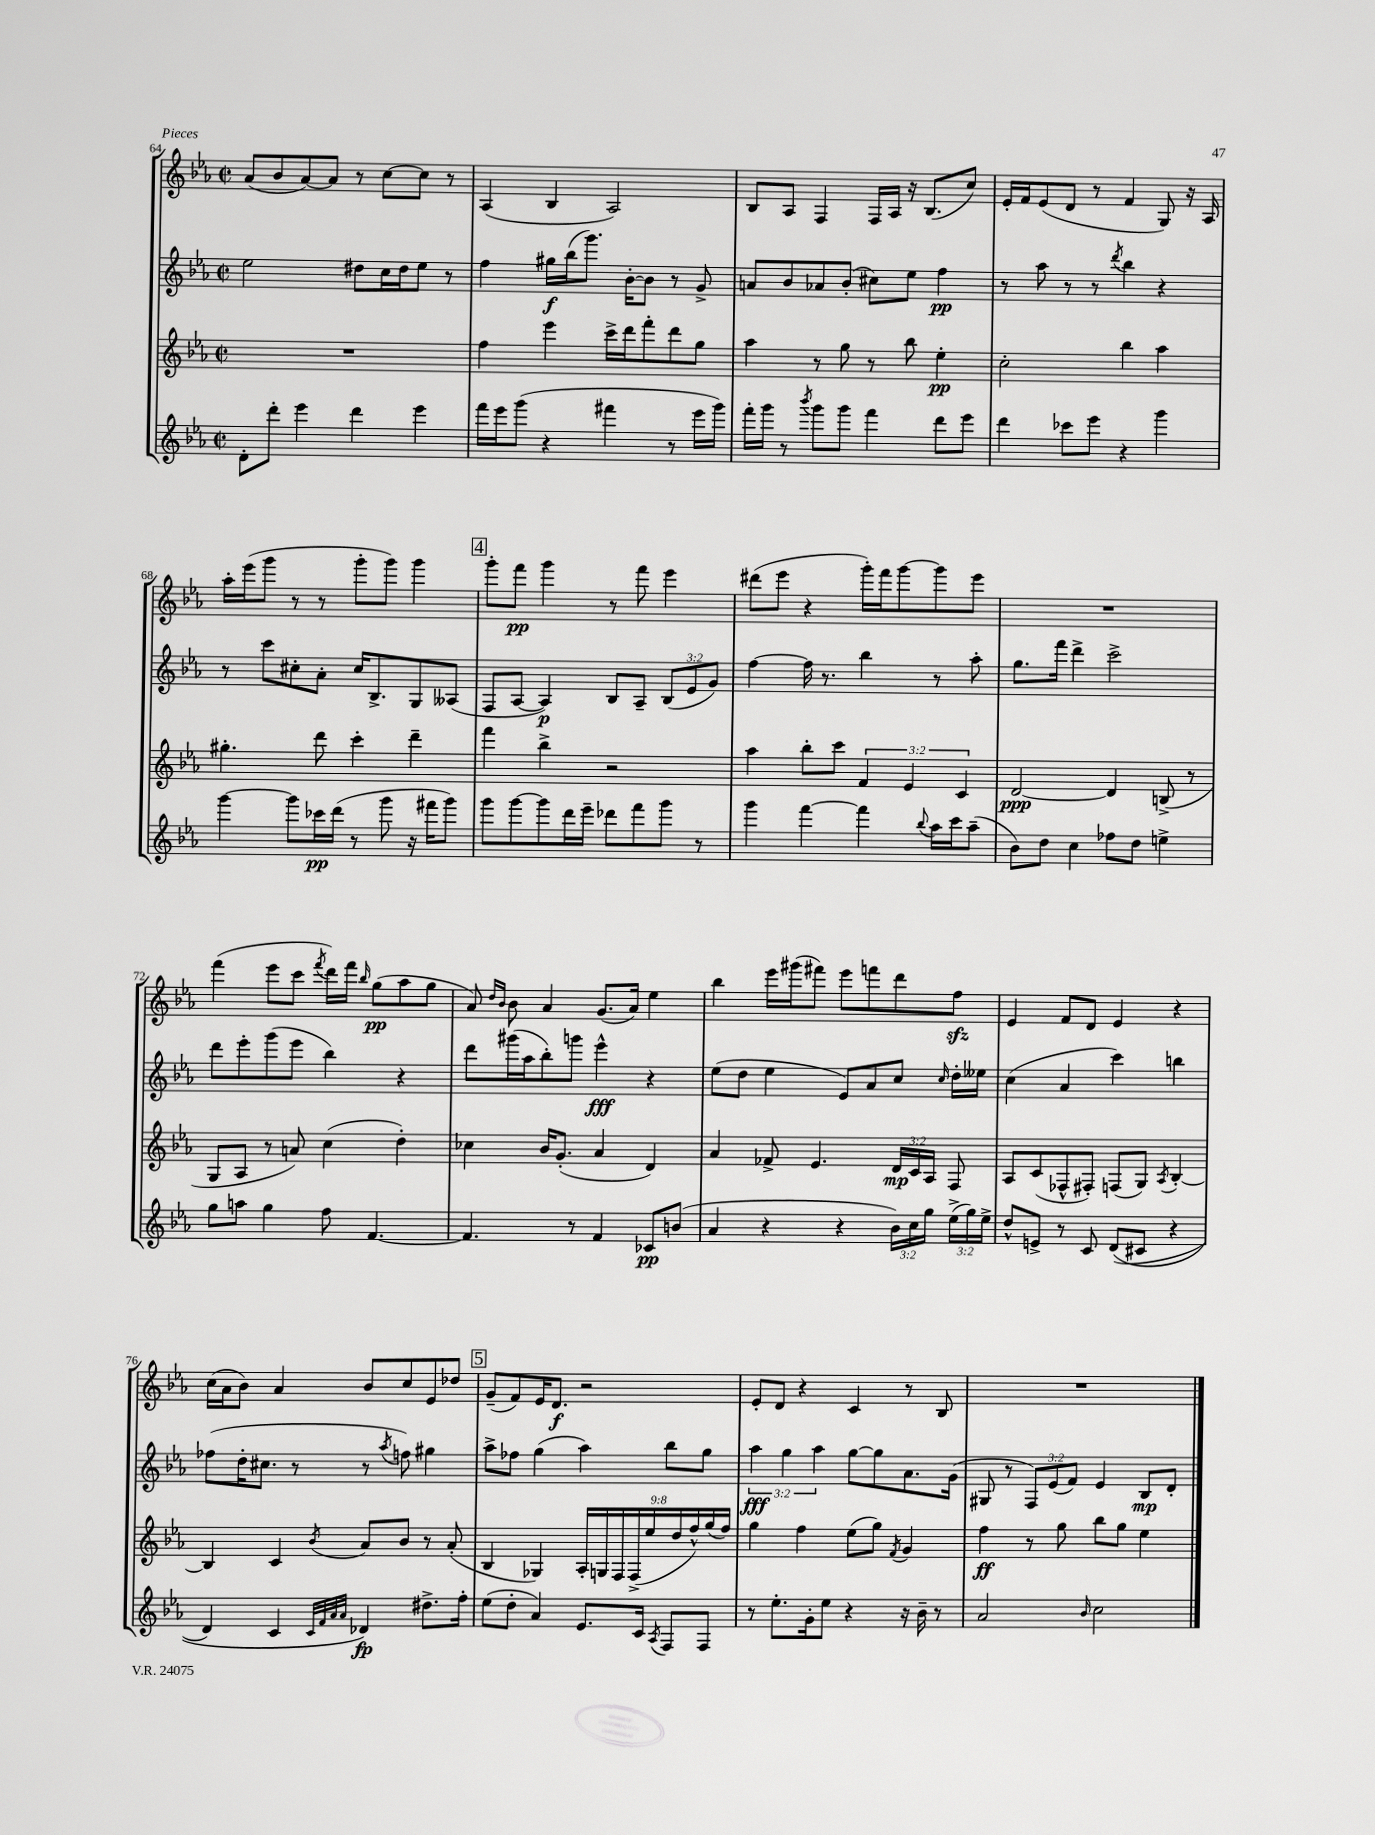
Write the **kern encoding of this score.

**kern	**kern	**kern	**kern
*staff4	*staff3	*staff2	*staff1
*clefG2	*clefG2	*clefG2	*clefG2
*k[b-e-a-]	*k[b-e-a-]	*k[b-e-a-]	*k[b-e-a-]
*M2/2	*M2/2	*M2/2	*M2/2
*met(c|)	*met(c|)	*met(c|)	*met(c|)
8d'	1r	2ee-	(8a-
8ddd'	.	.	8b-
4eee-	.	.	[8a-)
.	.	.	8a-]
4ddd	.	8dd#	8r
.	.	16cc	[8cc
.	.	16dd#	.
4eee-	.	8ee-	8cc]
.	.	8r	8r
=	=	=	=
16fff	4ff	4ff	(4A-
16eee-	.	.	.
(8ggg	.	.	.
4r	4eee-	16gg#	4B-
.	.	(16bb-	.
.	.	8.ggg)	.
4fff#	16ccc^	.	2A-)
.	16ddd	[16b-'	.
.	8fff'	8b-]	.
8r	8ddd	8r	.
16eee-	8gg	8g^	.
16ggg)	.	.	.
=	=	=	=
16fff'	4aa-	8a	8B-
16ggg	.	.	.
8r	.	8b-	8A-
8qbbb-	.	.	.
8ggg	8r	8a-	4F
8ggg	8gg	(8b-'	.
4fff	8r	8cc#)	16F
.	.	.	16A-
.	8bb-	8ee-	16r
.	.	.	(8.B-
8ddd	4ee-'	4ff	.
8eee-	.	.	8cc)
=	=	=	=
4ddd	2cc'	8r	16e-'
.	.	.	16f
.	.	8aa-	(8e-
8ccc-	.	8r	8d
8eee-	.	8r	8r
.	.	8qddd	.
4r	4bb-	4bb-	4f
4ggg	4aa-	4r	8G)
.	.	.	16r
.	.	.	16A-
=	=	=	=
[4ggg	4.gg#'	8r	16aa-'
.	.	.	(16eee-
.	.	8ccc	8ggg
8ggg]	.	8cc#'	8r
16ccc-	8ddd	8a-'	8r
(16ddd	.	.	.
8r	4ccc'	16cc#	8ggg'
.	.	8.B-^	.
8ggg	.	.	8ggg)
16r	4ddd~	8G	4ggg
16fff#	.	.	.
8ggg)	.	(8A--	.
=	=	=	=
8ggg	4fff	8F	8ggg'
[8ggg	.	[8A-	8fff
8ggg]	4bb-^	4A-])	4ggg
16ddd	.	.	.
16eee-~	.	.	.
8ddd-	2r	8B-	8r
8fff	.	8A-~	8fff
8ggg	.	(12B-	4eee-
.	.	12e-	.
8r	.	.	.
.	.	12g)	.
=	=	=	=
4ggg	4aa-	[4ff	(8ddd#
.	.	.	8eee-
[4fff	8bb-'	16ff]	4r
.	.	8.r	.
.	8ccc	.	.
4fff]	6f	4bb-	16ggg')
.	.	.	16fff
.	.	.	[8ggg
.	6e-	.	.
8qqbb-	.	.	.
16aa-	.	8r	8ggg]
16ccc	.	.	.
.	6c	.	.
(8aa-~	.	8aa-'	8eee-
=	=	=	=
8b-)	[2d	8.gg	1r
8dd	.	.	.
.	.	16fff	.
4cc	.	4ddd^	.
8ff-	4d]	2ccc^	.
8dd	.	.	.
4ee^	(8B^	.	.
.	8r	.	.
=	=	=	=
8gg	8G	8ddd	(4fff
8aa	8A-	8eee-'	.
4gg	8r	(8ggg	8eee-
.	8a)	8eee-	8ccc
.	.	.	8qfff
8ff	(4cc	4bb-)	16ddd)
.	.	.	16fff
.	.	.	16qqbb-
[4.f	.	.	(8gg
.	4dd')	4r	8aa-
.	.	.	8gg
=	=	=	=
4.f]	4cc-	8ddd	8a-)
.	.	.	16qqdd
.	.	.	16qqb-
.	.	(16ggg#	8b-
.	.	16aa-	.
.	16b-	8bb-')	4a-
.	(8.g'	.	.
8r	.	8ggg	.
4f	4a-	4eee-^^	(8.g
.	.	.	16a-)
8c-	4d)	4r	4ee-
(8b	.	.	.
=	=	=	=
4a-	4a-	(8ee-	4bb-
.	.	8dd	.
4r	8f-^	4ee-	16eee-
.	.	.	(16ggg#
.	4.e-	.	8fff#)
4r	.	8e-)	8eee-
.	.	8a-	8fff
24b-)	24d	8cc	8ddd
24cc	24c	.	.
24gg	24A-	.	.
.	.	16qqcc	.
(24ee-^	8F	16dd'	8ff
24gg)	.	.	.
.	.	16ee--	.
24ee-^	.	.	.
=	=	=	=
8dd^^	8A-	(4cc	4e-
8e^	(8c	.	.
8r	8F-^^	4a-	8f
8c	8F#')	.	8d
&((8d	(8F	4ccc)	4e-
8c#	8G)	.	.
.	8qA-	.	.
4r	[4B-'	4bb	4r
=	=	=	=
4d)	4B-]	(8ff-	(16cc
.	.	.	16a-
.	.	16dd'	8b-)
.	.	8.cc#	.
4c	4c	.	4a-
.	.	8r	.
32qqc	.	.	.
32qqf	.	.	.
32qqa-	.	.	.
32qqa-	8qb-	.	.
4d-&)	8a-	8r	8b-
.	.	8qaa-	.
.	8b-	8ff)	8cc
8.dd#^	8r	4gg#	8e-
.	(8a-'	.	8dd-
16ff'	.	.	.
=	=	=	=
(8ee-	4B-	8aa-^	(8g~
8dd'	.	8ff-	8f)
4a-)	4G-)	(4gg	16e-
.	.	.	8.d
8.e-	18A-'	4aa-)	2r
.	18G	.	.
.	18F	.	.
.	(18F^	.	.
16c	.	.	.
.	18ee-	.	.
8qA-	.	.	.
8F	.	8bb-	.
.	18dd	.	.
.	18ff^^)	.	.
8F	.	8gg	.
.	(18gg	.	.
.	18ff)	.	.
=	=	=	=
8r	4gg	6aa-	8e-'
8.ee-'	.	.	8d
.	.	6gg	.
.	4ff	.	4r
16g'	.	.	.
.	.	6aa-	.
8ee-	.	.	.
4r	(8ee-	[8gg	4c
.	8gg)	8gg]	.
.	8qf	.	.
16r	4g	8.a-	8r
16b-~	.	.	.
8r	.	.	8B-
.	.	(16g	.
=	=	=	=
2a-	4ff	8G#	1r
.	.	8r	.
.	8r	12F)	.
.	.	(12e-	.
.	8gg	.	.
.	.	12f)	.
16qqb-	.	.	.
2cc	8bb-	4e-	.
.	8gg	.	.
.	4ee-	8B-	.
.	.	8d'	.
==	==	==	==
*-	*-	*-	*-
